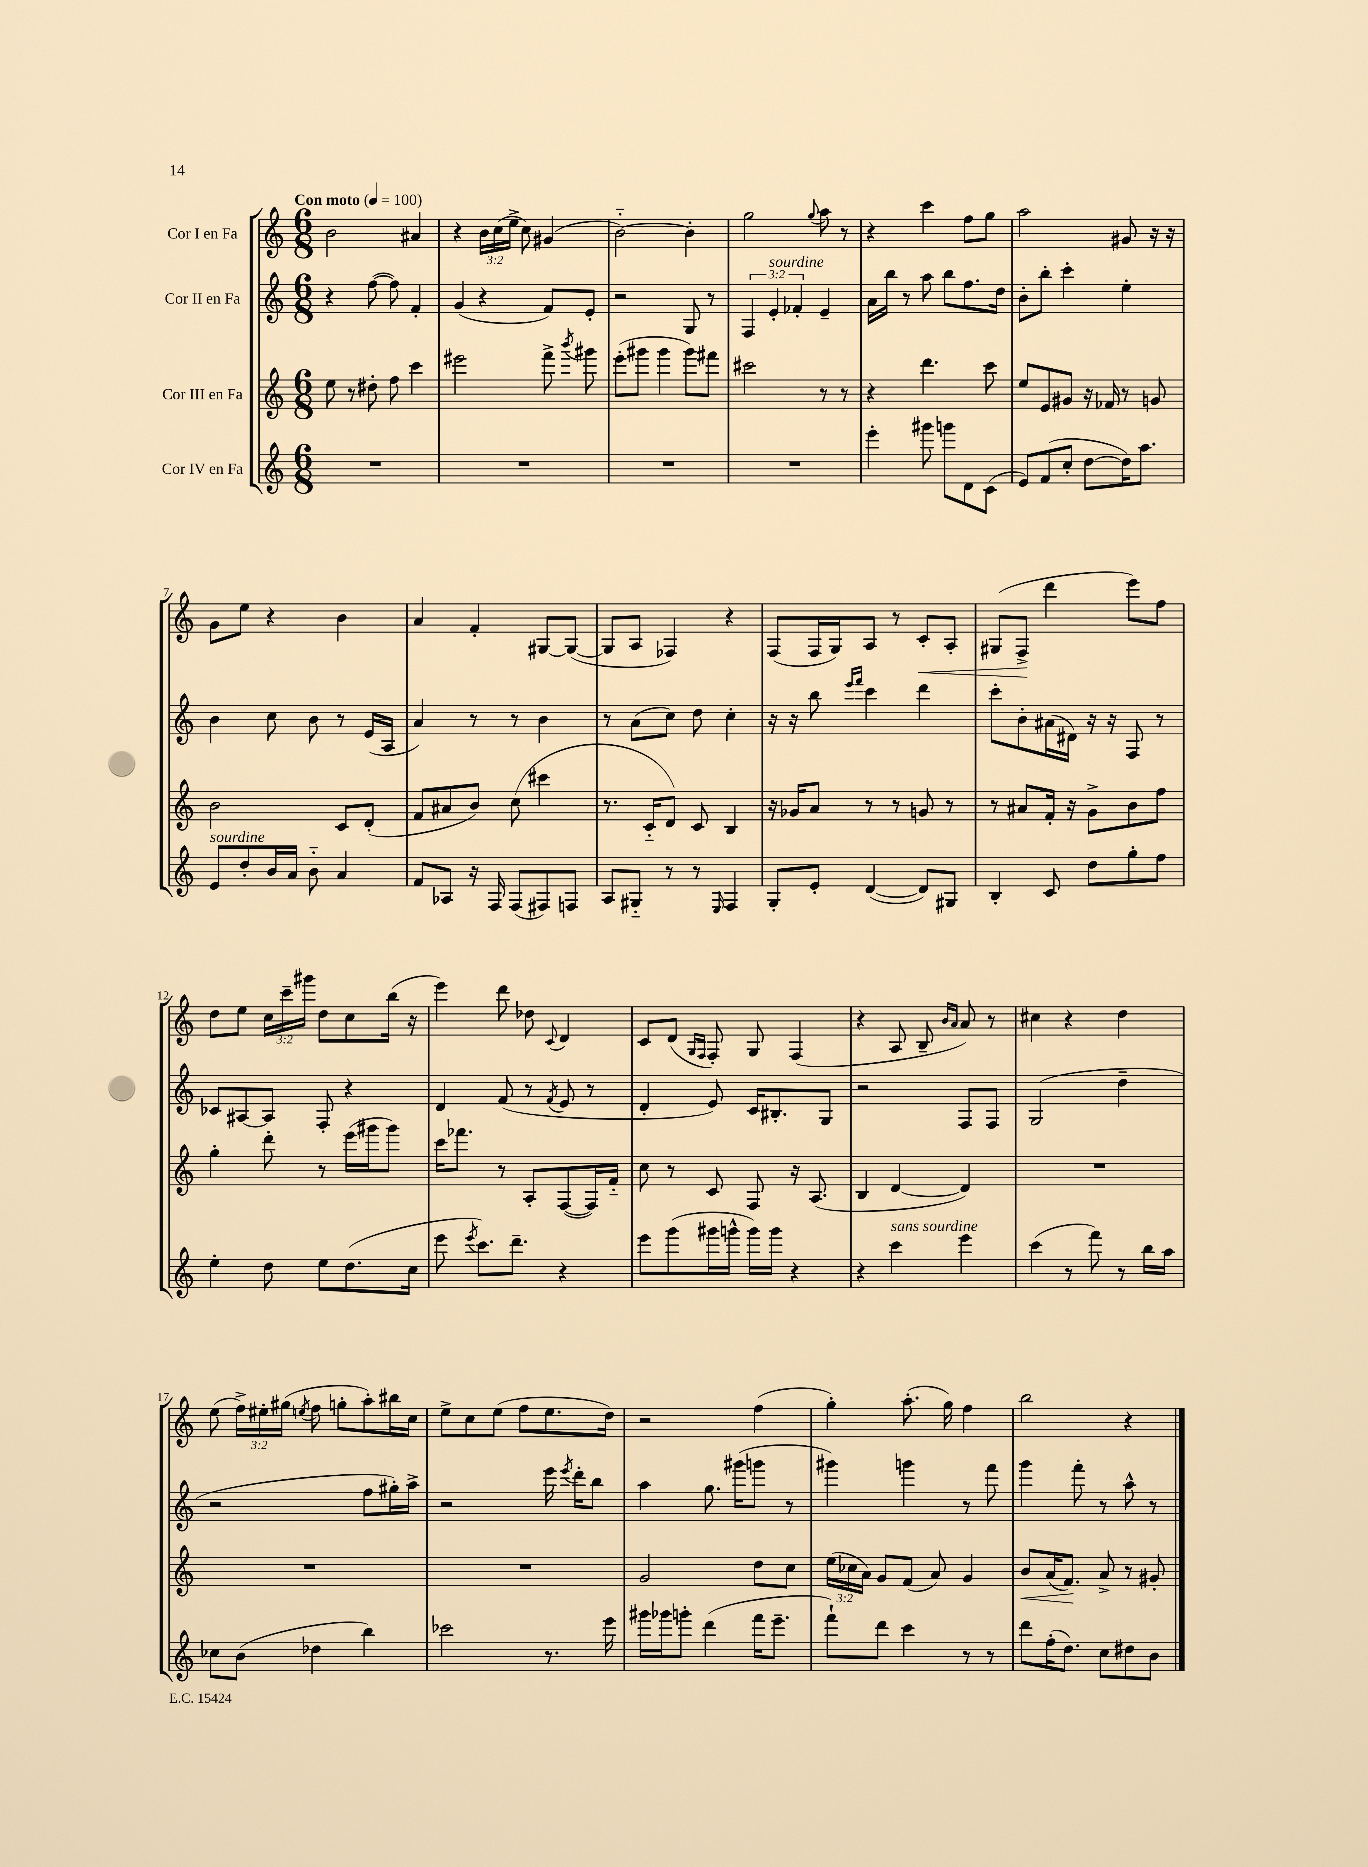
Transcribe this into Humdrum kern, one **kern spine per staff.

**kern	**kern	**kern	**kern
*staff4	*staff3	*staff2	*staff1
*clefG2	*clefG2	*clefG2	*clefG2
*k[]	*k[]	*k[]	*k[]
*M6/8	*M6/8	*M6/8	*M6/8
*MM100	*MM100	*MM100	*MM100
2.r	8ee	4r	2b
.	8r	.	.
.	8dd#'	([8ff	.
.	8ff	8ff])	.
.	4ccc	4f'	4a#
=	=	=	=
2.r	2eee#	(4g	4r
.	.	4r	24b
.	.	.	(24cc
.	.	.	24ee^
.	.	.	8cc)
.	8fff^	8f)	(4g#
.	8qbbb	.	.
.	8ggg#	8e'	.
=	=	=	=
2.r	(8eee'	2r	[2b'~)
.	8ggg#	.	.
.	4ggg#	.	.
.	8ggg#)	8G	4b']
.	8fff#	8r	.
=	=	=	=
2.r	2ccc#	6F	2gg
.	.	6e'	.
.	.	6f-'	.
.	.	.	8qqgg
.	8r	4e~	8aa
.	8r	.	8r
=	=	=	=
4eee'	4r	16a	4r
.	.	16bb	.
.	.	8r	.
8ggg#	4.ddd	8aa	4ccc
8ggg	.	8bb	.
8d	.	8.ff	8ff
(8c	8ccc	.	8gg
.	.	16dd	.
=	=	=	=
8e)	8ee	8b'	2aa
(8f	8e	8bb'	.
8cc'	8g#	4ccc'	.
[8dd	16r	.	.
.	16f-	.	.
16dd])	8r	4ee'	8g#
8.aa	.	.	.
.	8g	.	16r
.	.	.	16r
=	=	=	=
8e	2b	4b	8g
8dd'	.	.	8ee
16b	.	8cc	4r
16a	.	.	.
8b'~	.	8b	.
4a	8c	8r	4b
.	(8d'	(16e	.
.	.	16A	.
=	=	=	=
8f	8f	4a)	4a
8A-	8a#	.	.
16r	8b)	8r	4f'
16F	.	.	.
(8F	(8cc	8r	.
8F#)	4ccc#	4b	[8G#
8F	.	.	(8G#_
=	=	=	=
8A	8.r	8r	8G#]
8G#'~	.	(8a	8A
.	16c'~	.	.
8r	8d)	8cc)	4F-)
8r	8c	8dd	.
16qqE	.	.	.
4F	4B	4cc'	4r
=	=	=	=
8G'	16r	16r	(8F
.	16g-	16r	.
8e'	8a	8bb	16F
.	.	.	16G)
.	.	16qqeee	.
.	.	16qqfff	.
([4d	8r	4ccc	8A
.	8r	.	8r
8d])	8g	4ddd	8c'
8G#	8r	.	8A'
=	=	=	=
4B'	8r	8ccc'	(8G#
.	8a#	8b'	8F^
8c	16f'	(16a#	4ddd
.	16r	16d#)	.
8dd	8g^	16r	.
.	.	16r	.
8gg'	8b	8F	8eee)
8ff	8ff	8r	8ff
=	=	=	=
4ee'	4gg'	8c-	8dd
.	.	[8A#	8ee
8dd	8ddd'	8A#]	24cc
.	.	.	24ccc~
.	.	.	24ggg#
8ee	8r	8F'	8dd
(8.dd	(16eee	4r	8cc
.	16ggg#	.	.
.	8ggg#)	.	(16bb
16cc	.	.	16r
=	=	=	=
8eee	16ccc	4d	4eee)
.	8.fff-	.	.
8qeee	.	.	.
8.ccc)	.	.	.
.	8r	(8f	8ddd
8.ddd~	.	.	.
.	8A'	8r	8dd-
.	.	8qf	8qqc
4r	([8F	8e	4d
.	16F])	8r	.
.	16f'~	.	.
=	=	=	=
8eee	8cc	4d'	8c
(8ggg	8r	.	(8d
.	.	.	16qqG
.	.	.	16qqF
16ggg#	8c	8e)	8F')
16ggg^^	.	.	.
16ggg)	8F	16c	8G
16ggg	.	8.B#'	.
4r	16r	.	(4F
.	(8.A	.	.
.	.	8G	.
=	=	=	=
4r	4B	2r	4r
4ccc	[4d	.	8A
.	.	.	8B~
.	.	.	16qqb
.	.	.	16qqa
4eee	4d])	8F	8a)
.	.	8F	8r
=	=	=	=
(4ccc	2.r	(2G	4cc#
8r	.	.	4r
8fff)	.	.	.
8r	.	4dd~	4dd
16bb	.	.	.
16aa	.	.	.
=	=	=	=
8cc-	2.r	2r	(8ee
(8b	.	.	24ff^)
.	.	.	24ee#'
.	.	.	(24gg#
.	.	.	8qee
4dd-	.	.	8ff
.	.	.	8gg'
4bb)	.	8ff	8aa')
.	.	16gg#')	16bb#
.	.	16aa^	16cc
=	=	=	=
2ccc-	2.r	2r	8ee^
.	.	.	8cc
.	.	.	(8ee
.	.	.	8ff
8.r	.	16eee	8.ee
.	.	8qeee	.
.	.	16ddd'	.
.	.	8bb	.
16eee	.	.	16dd)
=	=	=	=
16ggg#	2g	4aa	2r
16ggg-	.	.	.
8ggg'	.	.	.
(4ddd	.	8.gg	.
.	.	(16ggg#	.
16fff	8dd	8ggg	(4ff
8.eee~	.	.	.
.	8cc	8r	.
=	=	=	=
8fff`)	(24ee	4ggg#)	4gg')
.	24cc-	.	.
.	24a)	.	.
8ddd	8g	.	.
4ccc	(8f	4ggg	(8.aa'
.	8a)	.	.
.	.	.	16gg)
8r	4g	8r	4ff
8r	.	8fff	.
=	=	=	=
8ddd	8b	4ggg	2bb
(16ff'	(16a	.	.
8.dd)	8.f)	.	.
.	.	8fff'	.
8cc	8a^	8r	.
8dd#	8r	8aa^^	4r
8b	8g#'	8r	.
==	==	==	==
*-	*-	*-	*-
